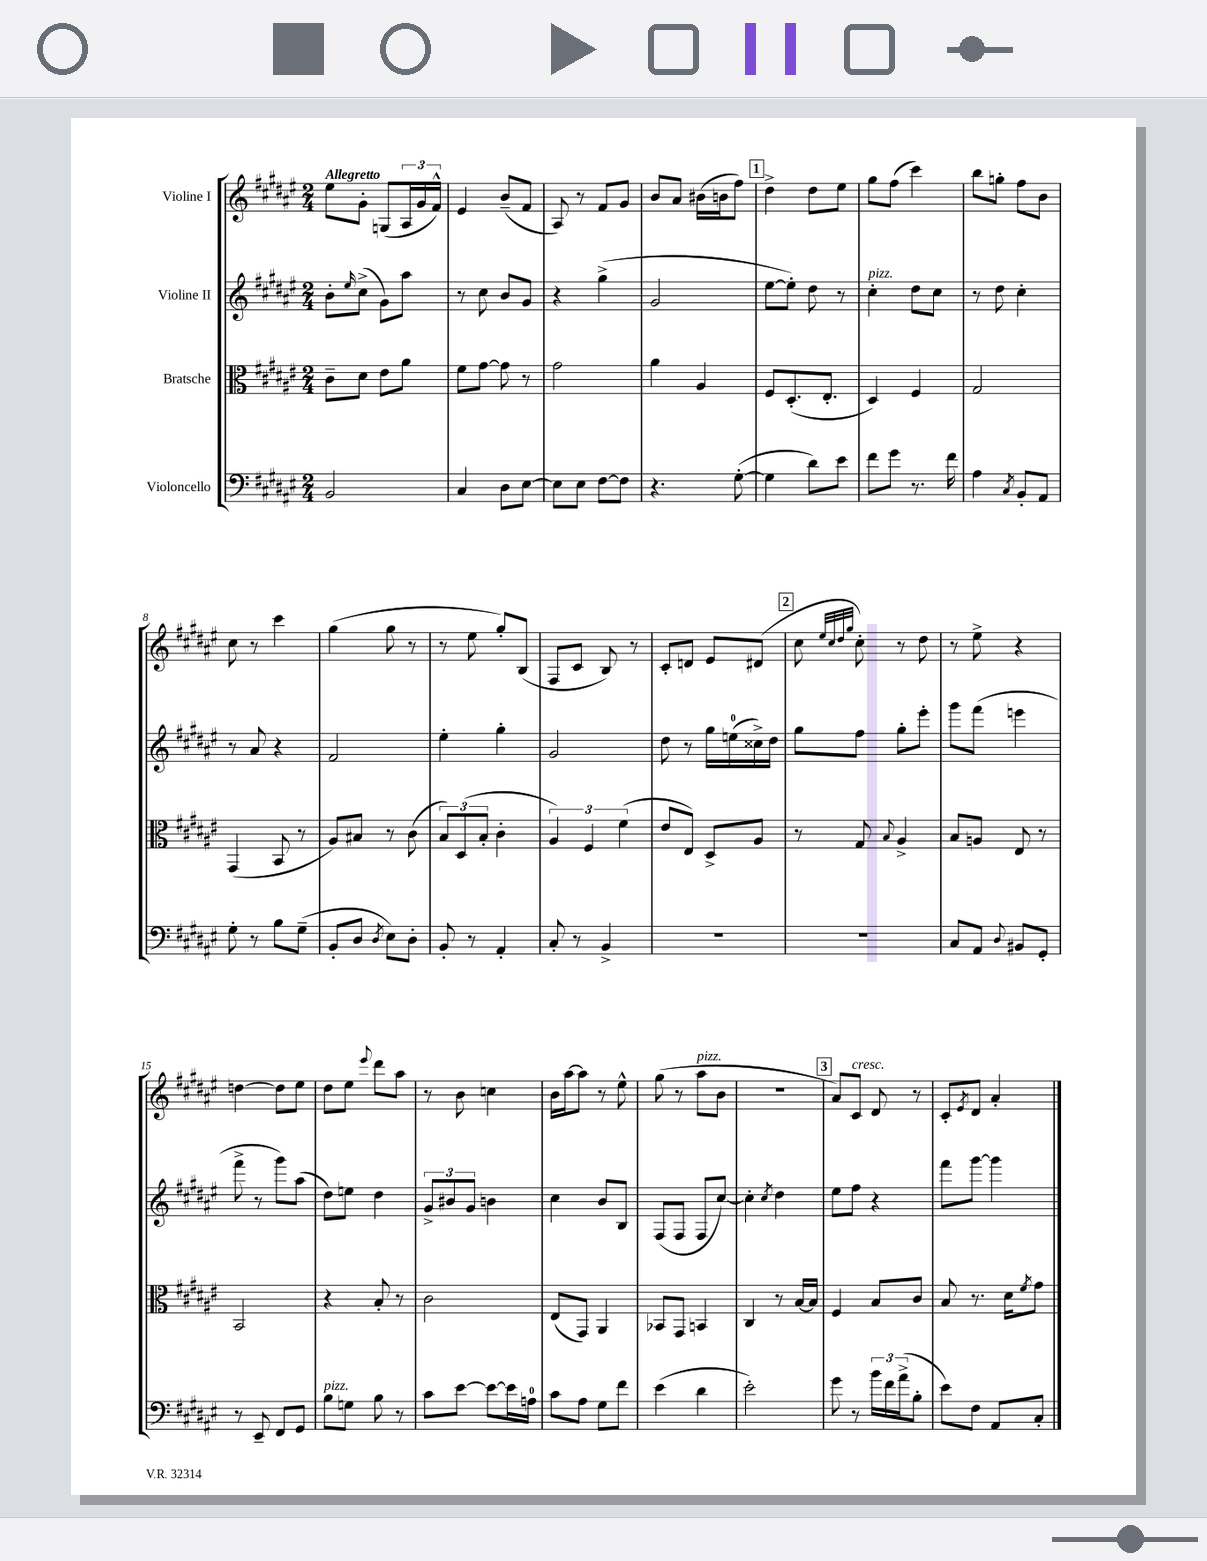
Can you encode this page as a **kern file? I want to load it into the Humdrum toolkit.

**kern	**kern	**kern	**kern
*part4	*part3	*part2	*part1
*staff4	*staff3	*staff2	*staff1
*I"Violoncello	*I"Bratsche	*I"Violine II	*I"Violine I
*clefF4	*clefC3	*clefG2	*clefG2
*k[f#c#g#d#a#e#]	*k[f#c#g#d#a#e#]	*k[f#c#g#d#a#e#]	*k[f#c#g#d#a#e#]
*M2/4	*M2/4	*M2/4	*M2/4
=1	=1	=1	=1
!	!	!	!LO:TX:a:B:t=Allegretto
2BB/	8c#~\L	8b'\L	8ee#\L
.	.	16qqee#/	.
.	8d#\J	(8cc#^\J	8g#'\J
.	8e#\L	8g#\L)	(8Gn/L
.	8a#\J	8aa#\J	24A#/L
.	.	.	24g#/
.	.	.	24f#^^/JJ)
=2	=2	=2	=2
4C#/	8f#\L	8r	4e#/
.	[8g#\J	8cc#\	.
8D#\L	8g#\]	8b/L	(8b~/L
[8E#\J	8r	8g#/J	8f#/J
=3	=3	=3	=3
8E#\L]	2g#\	4r	8A#/)
8E#\J	.	.	8r
[8F#\L	.	(4gg#^\	8f#/L
8F#\J]	.	.	8g#/J
=4	=4	=4	=4
4.r	4a#\	2g#/	8b/L
.	.	.	8a#/J
.	4A#/	.	(16b#X\LL
.	.	.	16bn\J
([8G#'\	.	.	8ff#\J)
!!LO:REH:place=s1:t=1
=5	=5	=5	=5
4G#\]	8F#/L	[8ee#\L	4dd#^\
.	(8.D#'/	8ee#'\J])	.
8d#\L)	.	8dd#\	8dd#\L
.	8.E#'/J	.	.
8e#\J	.	8r	8ee#\J
=6	=6	=6	=6
!	!	!LO:TX:a:i:t=pizz.	!
8f#\L	4D#/)	4cc#'\	8gg#\L
8g#\J	.	.	(8ff#\J
8.r	4F#/	8dd#\L	4ccc#\)
.	.	8cc#\J	.
16f#\	.	.	.
=7	=7	=7	=7
4A#\	2G#/	8r	8bb\L
.	.	8dd#\	8ggn'\J
8qC#/	.	.	.
8BB'/L	.	4cc#'\	8ff#\L
8AA#/J	.	.	8b\J
!!LO:LB:g=z
=8	=8	=8	=8
8G#'\	(4GG#/	8r	8cc#\
8r	.	8a#/	8r
8B\L	8BB/	4r	4ccc#\
(8G#~\J	8r	.	.
=9	=9	=9	=9
8BB'/L	8A#/L)	2f#/	(4gg#\
8D#/J	8B#X/J	.	.
8qD#/	.	.	.
8E#\L)	8r	.	8gg#\
8D#'\J	(8c#\	.	8r
=10	=10	=10	=10
8BB'/	12B/L)	4ee#'\	8r
.	(12D#/	.	.
8r	.	.	8ee#\
.	12B'/J	.	.
4AA#'/	4c#'\	4gg#'\	8gg#'/L)
.	.	.	(8B/J
=11	=11	=11	=11
8C#'/	6A#/)	2g#/	8F#/L
8r	.	.	8c#/J
.	6F#/	.	.
4BB^/	.	.	8B/)
.	(6f#\	.	.
.	.	.	8r
=12	=12	=12	=12
2r	8e#/L	8dd#\	8c#'/L
.	8E#/J)	8r	8dn/J
.	8D#^/L	16gg#\LL	8e#/L
.	.	(16een\	.
.	8A#/J	16cc##X^\)	(8d#X/J
.	.	16dd#\JJ	.
!!LO:REH:place=s1:t=2
=13	=13	=13	=13
2r	8r	8gg#\L	8cc#\
.	.	.	32qqee#/LLL
.	.	.	32qqcc#/
.	.	.	32qqdd#/
.	.	.	32qqgg#/JJJ
.	8G#/	8ff#\J	8cc#'\)
.	8qqB/	.	.
.	4A#^/	8gg#'\L	8r
.	.	8eee#'\J	8dd#\
=14	=14	=14	=14
8C#/L	8B/L	8ggg#\L	8r
8AA#/J	8An/J	(8fff#\J	8ee#^\
8qqD#/	.	.	.
8BB#X/L	8E#/	4eeen\	4r
8GG#'/J	8r	.	.
!!LO:LB:g=z
=15	=15	=15	=15
8r	2BB/	8fff#^\	[4ddn\
8EE#~/	.	8r	.
8FF#/L	.	8ggg#\L)	8dd\L]
8GG#/J	.	(8aa#\J	8ee#\J
=16	=16	=16	=16
!LO:TX:a:i:t=pizz.	!	!	!
8B\L	4r	8dd#\L)	8dd#\L
8Gn\J	.	8een\J	8ee#\J
.	.	.	8qqeee#/
8B\	8B'/	4dd#\	8ddd#\L
8r	8r	.	8aa#\J
=17	=17	=17	=17
8c#\L	2c#\	12g#^/L	8r
.	.	12b#X/	.
[8e#\J	.	.	8b\
.	.	12g#/J	.
8e#\L_	.	4bn\	4ccn\
16e#\L]	.	.	.
16An\JJ	.	.	.
=18	=18	=18	=18
8c#\L	(8E#/L	4cc#\	16b\LL
.	.	.	[16aa#\J
8A#\J	8GG#/J)	.	8aa#\J]
8G#\L	4AA#/	8b/L	8r
8f#\J	.	8B/J	8ee#^^\
=19	=19	=19	=19
(4e#\	8BB-X/L	(8F#/L	(8gg#\
.	8GG#/J	8F#/J	8r
!	!	!	!LO:TX:a:i:t=pizz.
4d#\	4BBn/	8F#/L	8aa#\L
.	.	[8cc#/J)	8b\J
=20	=20	=20	=20
2e#'\)	4C#/	4cc#'\]	2r
.	.	8qcc#/	.
.	8r	4dd#\	.
.	[16B/LL	.	.
.	16B/JJ]	.	.
!!LO:REH:place=s1:t=3
=21	=21	=21	=21
8g#\	4F#/	8ee#\L	8a#/L)
!	!	!	!LO:TX:a:i:t=cresc.
8r	.	8ff#\J	8c#/J
24b\LL	8B/L	4r	8d#/
24f#\	.	.	.
(24a#^\J	.	.	.
8B'\J	8c#/J	.	8r
=22	=22	=22	=22
8e#\L)	8B/	8fff#\L	8c#'/L
.	.	.	8qe#/
8F#\J	8.r	[8ggg#\J	8d#/J
8AA#/L	.	4ggg#\]	4a#'/
.	16d#\KL	.	.
.	8qf#/	.	.
8C#'/J	8g#\J	.	.
==	==	==	==
*-	*-	*-	*-
